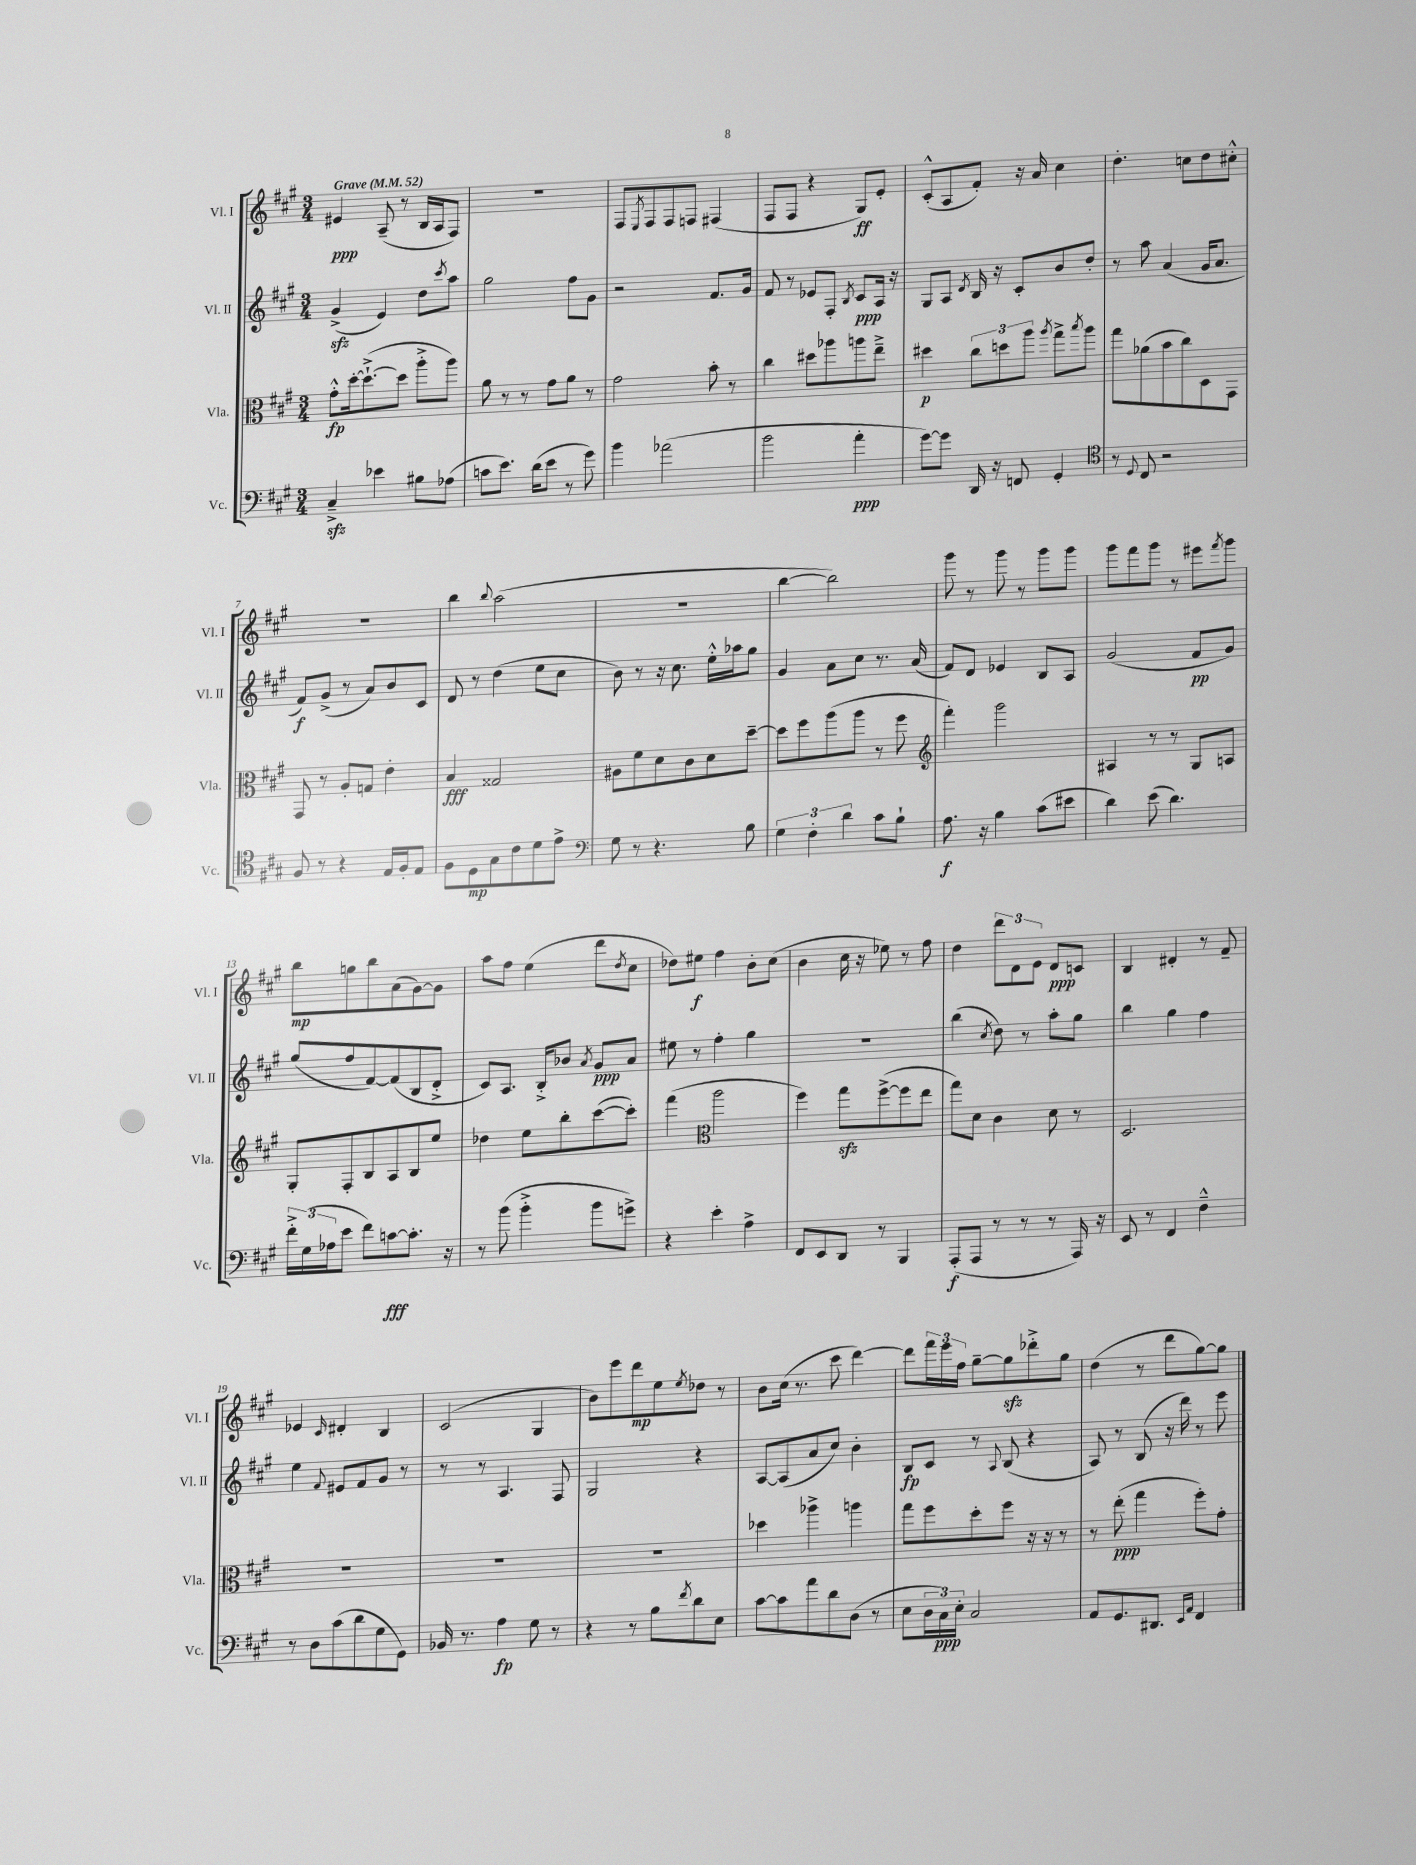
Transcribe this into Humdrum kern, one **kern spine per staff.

**kern	**kern	**kern	**kern
*staff4	*staff3	*staff2	*staff1
*clefF4	*clefC3	*clefG2	*clefG2
*k[f#c#g#]	*k[f#c#g#]	*k[f#c#g#]	*k[f#c#g#]
*M3/4	*M3/4	*M3/4	*M3/4
*MM52	*MM52	*MM52	*MM52
4C#~^	8g#'^^	(4g#^	4e#
.	[16dd'	.	.
.	(8.dd`^_	.	.
4e-	.	4e)	(8A~
.	8dd]	.	8r
8B#	8aa'^	8dd	16B
.	.	.	16A
.	.	8qccc#	.
(8A-	8aa)	8aa	8F#)
=	=	=	=
8c	8a	2gg#	2.r
8.e)	8r	.	.
.	8r	.	.
(16d	.	.	.
8e	8g#	.	.
8r	8a	8ff#	.
8g#)	8r	8g#	.
=	=	=	=
4b	2g#	2r	8F#
.	.	.	8qE
.	.	.	8F#
(2a-	.	.	8F#
.	.	.	8F
.	8b'	8.f#	(4F#
.	8r	.	.
.	.	16g#	.
=	=	=	=
2b	4cc#	8f#	8F#
.	.	8r	8F#
.	8dd#	8e-	4r
.	8aa-	8F#'	.
.	.	8qB	.
4a'	8aa	8c#	8G#)
.	8ee~^	16A	8e'
.	.	16r	.
=	=	=	=
[8g#)	4dd#	8G#	(8c#'^^
8g#]	.	8A	8A
.	.	8qd	.
16DD	12cc#	16B	8f#')
16r	.	16r	.
.	12dd	.	.
8FF	.	8c#'	16r
.	12aa	.	.
.	.	.	16a
.	8qaa	.	.
4GG#'	8gg#^	8b	4cc#
.	8qbb	.	.
.	8aa	8dd'	.
=	=	=	=
*clefC4	*	*	*
8r	8gg#	8r	4.dd'
8qqD	.	.	.
8C#	(8a-	8aa	.
2r	8b	(4a	.
.	8cc#)	.	8cc
.	8D	16g#	8dd
.	.	8.a	.
.	8GG#	.	8cc#'^^
=	=	=	=
8F#	8GG#	8f#)	2.r
8r	8r	(8g#^	.
4r	8A'	8r	.
.	8G	8a)	.
16E	4e'	8b	.
16F#'	.	.	.
8E	.	8c#	.
=	=	=	=
8F#	4B	8d	4bb
8D	.	8r	.
.	.	.	8qqbb
8G#	2G##	(4dd	(2aa
8c#	.	.	.
8d	.	8ee	.
8e^	.	8cc#	.
=	=	=	=
*clefF4	*	*	*
8G#	8A#	8b)	2.r
8r	8f#	8r	.
4.r	8d	16r	.
.	.	8.cc#	.
.	8c#	.	.
.	8d	16ee'^^	.
.	.	16aa-	.
8B	[8dd~	8gg#	.
=	=	=	=
6G#	8dd]	4g#	[4bb
.	8ff#	.	.
6F#'	.	.	.
.	(8aa	8a	2bb])
6d	.	.	.
.	8aa	8cc#	.
8c#	8r	8.r	.
8B`	8ff#	.	.
.	.	(16a	.
=	=	=	=
*	*clefG2	*	*
8.A	4fff#')	8f#)	8ggg#
.	.	8d	8r
16r	.	.	.
4B	2ggg#	4e-	8ggg#
.	.	.	8r
(8c#	.	8B	8ggg#
8e#	.	8A	8ggg#
=	=	=	=
4d)	4A#	(2g#	8ggg#
.	.	.	8fff#
(8e	8r	.	8ggg#
4.d)	8r	.	8r
.	8G#	8f#	8eee#
.	.	.	8qfff#
.	8A	8g#)	8ggg#
=	=	=	=
24f#'^	8G#'	(8gg#	8bb
(24G#	.	.	.
24A-	.	.	.
8e	8F#'	8ff#	8gg
8f#)	8B	[8f#)	8bb
[8c	8A	(8f#]	(8a
8.c']	8B	8B	[8g#)
.	8ee	8d'^	8g#]
16r	.	.	.
=	=	=	=
8r	4dd-	8c#)	8aa
(8b	.	8.A	8ff#
4b'^	8ee	.	(4ee
.	.	16B'^	.
.	8bb'	8b-	.
.	.	8qa	.
8b	([8ccc#	8g#	8ddd
.	.	.	8qdd
8g^)	8ccc#'])	8a	8cc#
=	=	=	=
4r	(4fff#	8ee#	8dd-)
.	.	8r	8ee#
*	*clefC3	*	*
4e'	2aa	4ff#'	4ff#
4A^	.	4gg#	8b'
.	.	.	(8cc#
=	=	=	=
8FF#	4ff#)	2.r	4b
8EE	.	.	.
8DD	8gg#	.	16cc#
.	.	.	16r
8r	([8ff#^	.	8ee-)
4BBB	8ff#]	.	8r
.	8ee	.	8ff#
=	=	=	=
(8AAA'	8gg#)	(4bb	4dd
8AAA	8d	.	.
.	.	8qcc#	.
8r	4c#	8dd)	12ddd
.	.	.	12d
8r	.	8r	.
.	.	.	12e
8r	8d	8aa'	8d
16AAA)	8r	8gg#	8c
16r	.	.	.
=	=	=	=
8EE	2.D	4bb	4B
8r	.	.	.
4FF#	.	4gg#	4d#'
4F#~^^	.	4ff#	8r
.	.	.	8f#~
=	=	=	=
8r	2.r	4ee	4e-
8D	.	.	.
.	.	8qqf#	16qqc#
(8c#	.	8e#	4d#'
8d	.	8f#	.
8G#	.	8g#	4B
8GG#)	.	8r	.
=	=	=	=
16BB-	2.r	8r	(2c#
8.r	.	.	.
.	.	8r	.
4A	.	4.A	.
8G#	.	.	4G#
8r	.	8F#	.
=	=	=	=
4r	2.r	2G#	8b)
.	.	.	8eee
8r	.	.	8ddd
8B	.	.	8ee
8qf#	.	.	8qee
8d	.	4r	8dd-
8E	.	.	8r
=	=	=	=
[8c#	4dd-	[8A	8b
8c#]	.	(8A]	(16cc#
.	.	.	8.r
8a	4aa-^	8a	.
8d	.	8cc#)	8ccc#
(8D	4aa	4b'	[4ddd)
8r	.	.	.
=	=	=	=
8E	8gg#	8B	8ddd]
24D	8ff#	8c#	24fff#
24C#)	.	.	24eee
24E'	.	.	24ff#
2C#	8dd'	8r	[8gg#~
.	.	8qqA	.
.	8ff#	(8B	8gg#]
.	16r	4r	8ddd-'^
.	16r	.	.
.	8r	.	8gg#
=	=	=	=
8AA	8r	8A)	(4dd
8.GG#	(8ee'	8r	.
.	4gg#	(8B	8r
8.DD#	.	.	.
.	.	16r	8ddd
.	.	16ddd)	.
16qqEE	.	.	.
16qqAA	.	.	.
4FF#	8ff#')	8r	[8gg#)
.	8g#'	8eee	8gg#]
==	==	==	==
*-	*-	*-	*-
